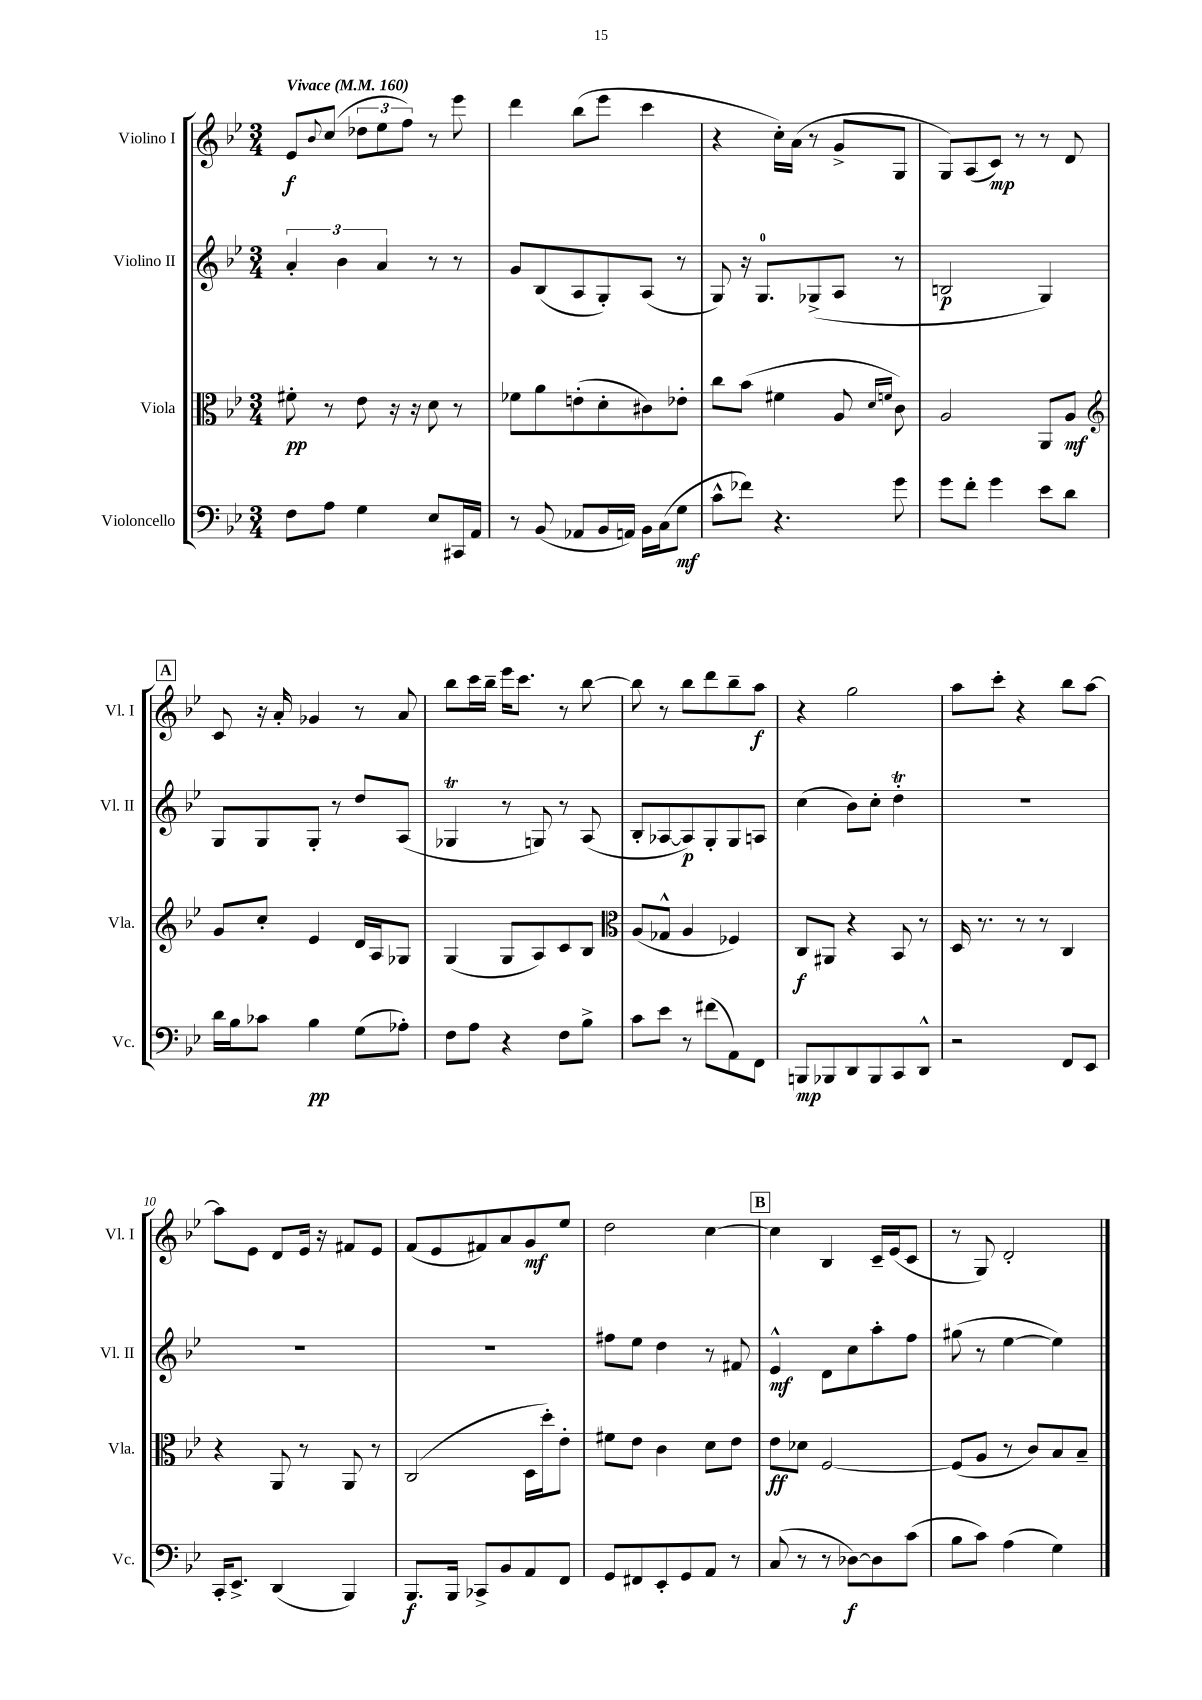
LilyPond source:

<<
\new StaffGroup <<
\new Staff = "s0" \with { instrumentName = "Violino I" shortInstrumentName = "Vl. I" } {
    \clef treble \key bes \major \numericTimeSignature \time 3/4 \tempo "Vivace" 4 = 160
    ees'8\f \appoggiatura { bes'8 } c''8( \tuplet 3/2 { des''8 ees''8 f''8) } r8 ees'''8 |
    d'''4 bes''8( ees'''8 c'''4 |
    r4 c''16-.) a'16( r8 g'8-> g8 |
    g8) a8( c'8\mp) r8 r8 d'8 |
    \mark \markup { \box "A" } c'8 r16 a'16-. ges'4 r8 a'8 |
    bes''8 c'''16 bes''16-- ees'''16 c'''8. r8 bes''8~ |
    bes''8 r8 bes''8 d'''8 bes''8-- a''8\f |
    r4 g''2 |
    a''8 c'''8-. r4 bes''8 a''8~ |
    a''8 ees'8 d'8 ees'16 r16 fis'8 ees'8 |
    f'8( ees'8 fis'8) a'8 g'8\mf ees''8 |
    d''2 c''4~ |
    \mark \markup { \box "B" } c''4 bes4 c'16-- ees'16( c'8 |
    r8 g8) d'2-. \bar "|." |
}
\new Staff = "s1" \with { instrumentName = "Violino II" shortInstrumentName = "Vl. II" } {
    \clef treble \key bes \major \numericTimeSignature \time 3/4
    \tuplet 3/2 { a'4-. bes'4 a'4 } r8 r8 |
    g'8 bes8( a8 g8-.) a8( r8 |
    g8) r16 g8.-0 ges8->( a8 r8 |
    b2\p g4) |
    \mark \markup { \box "A" } g8 g8 g8-. r8 d''8 a8( |
    ges4\trill r8 g8) r8 a8( |
    bes8-. aes8~ aes8\p) g8-. g8 a8 |
    c''4( bes'8) c''8-. d''4-.\trill |
    R2. |
    R2. |
    R2. |
    fis''8 ees''8 d''4 r8 fis'8 |
    \mark \markup { \box "B" } ees'4-^\mf d'8 c''8 a''8-. f''8 |
    gis''8( r8 ees''4~ ees''4) \bar "|." |
}
\new Staff = "s2" \with { instrumentName = "Viola" shortInstrumentName = "Vla." } {
    \clef alto \key bes \major \numericTimeSignature \time 3/4
    fis'8-.\pp r8 ees'8 r16 r16 d'8 r8 |
    fes'8 a'8 e'8-.( d'8-. cis'8) ees'8-. |
    c''8 bes'8( fis'4 a8 \grace { d'16 f'16 } c'8) |
    a2 a,8 a8\mf |
    \mark \markup { \box "A" } \clef treble g'8 c''8-. ees'4 d'16 a16 ges8 |
    g4( g8 a8) c'8 bes8 |
    \clef alto a8( ges8-^ a4 fes4) |
    c8\f ais,8 r4 bes,8 r8 |
    d16 r8. r8 r8 c4 |
    r4 a,8 r8 a,8 r8 |
    c2( d16 d''16-.) ees'8-. |
    fis'8 ees'8 c'4 d'8 ees'8 |
    \mark \markup { \box "B" } ees'8\ff des'8 f2~ |
    f8( a8 r8 c'8) bes8 bes8-- \bar "|." |
}
\new Staff = "s3" \with { instrumentName = "Violoncello" shortInstrumentName = "Vc." } {
    \clef bass \key bes \major \numericTimeSignature \time 3/4
    f8 a8 g4 ees8 cis,16 a,16 |
    r8 bes,8( aes,8 bes,16 a,16) bes,16 c16( g8\mf |
    c'8-^ fes'8) r4. g'8 |
    g'8 f'8-. g'4 ees'8 d'8 |
    \mark \markup { \box "A" } d'16 bes16 ces'8 bes4\pp g8( aes8-.) |
    f8 a8 r4 f8 bes8-> |
    c'8 ees'8 r8 fis'8( a,8) f,8 |
    b,,8\mp bes,,8 d,8 bes,,8 c,8 d,8-^ |
    r2 f,8 ees,8 |
    c,16-. ees,8.-> d,4( bes,,4) |
    bes,,8.\f bes,,16 ces,8-> bes,8 a,8 f,8 |
    g,8 fis,8 ees,8-. g,8 a,8 r8 |
    \mark \markup { \box "B" } c8( r8 r8 des8~\f) des8 c'8( |
    bes8 c'8) a4( g4) \bar "|." |
}
>>
>>
